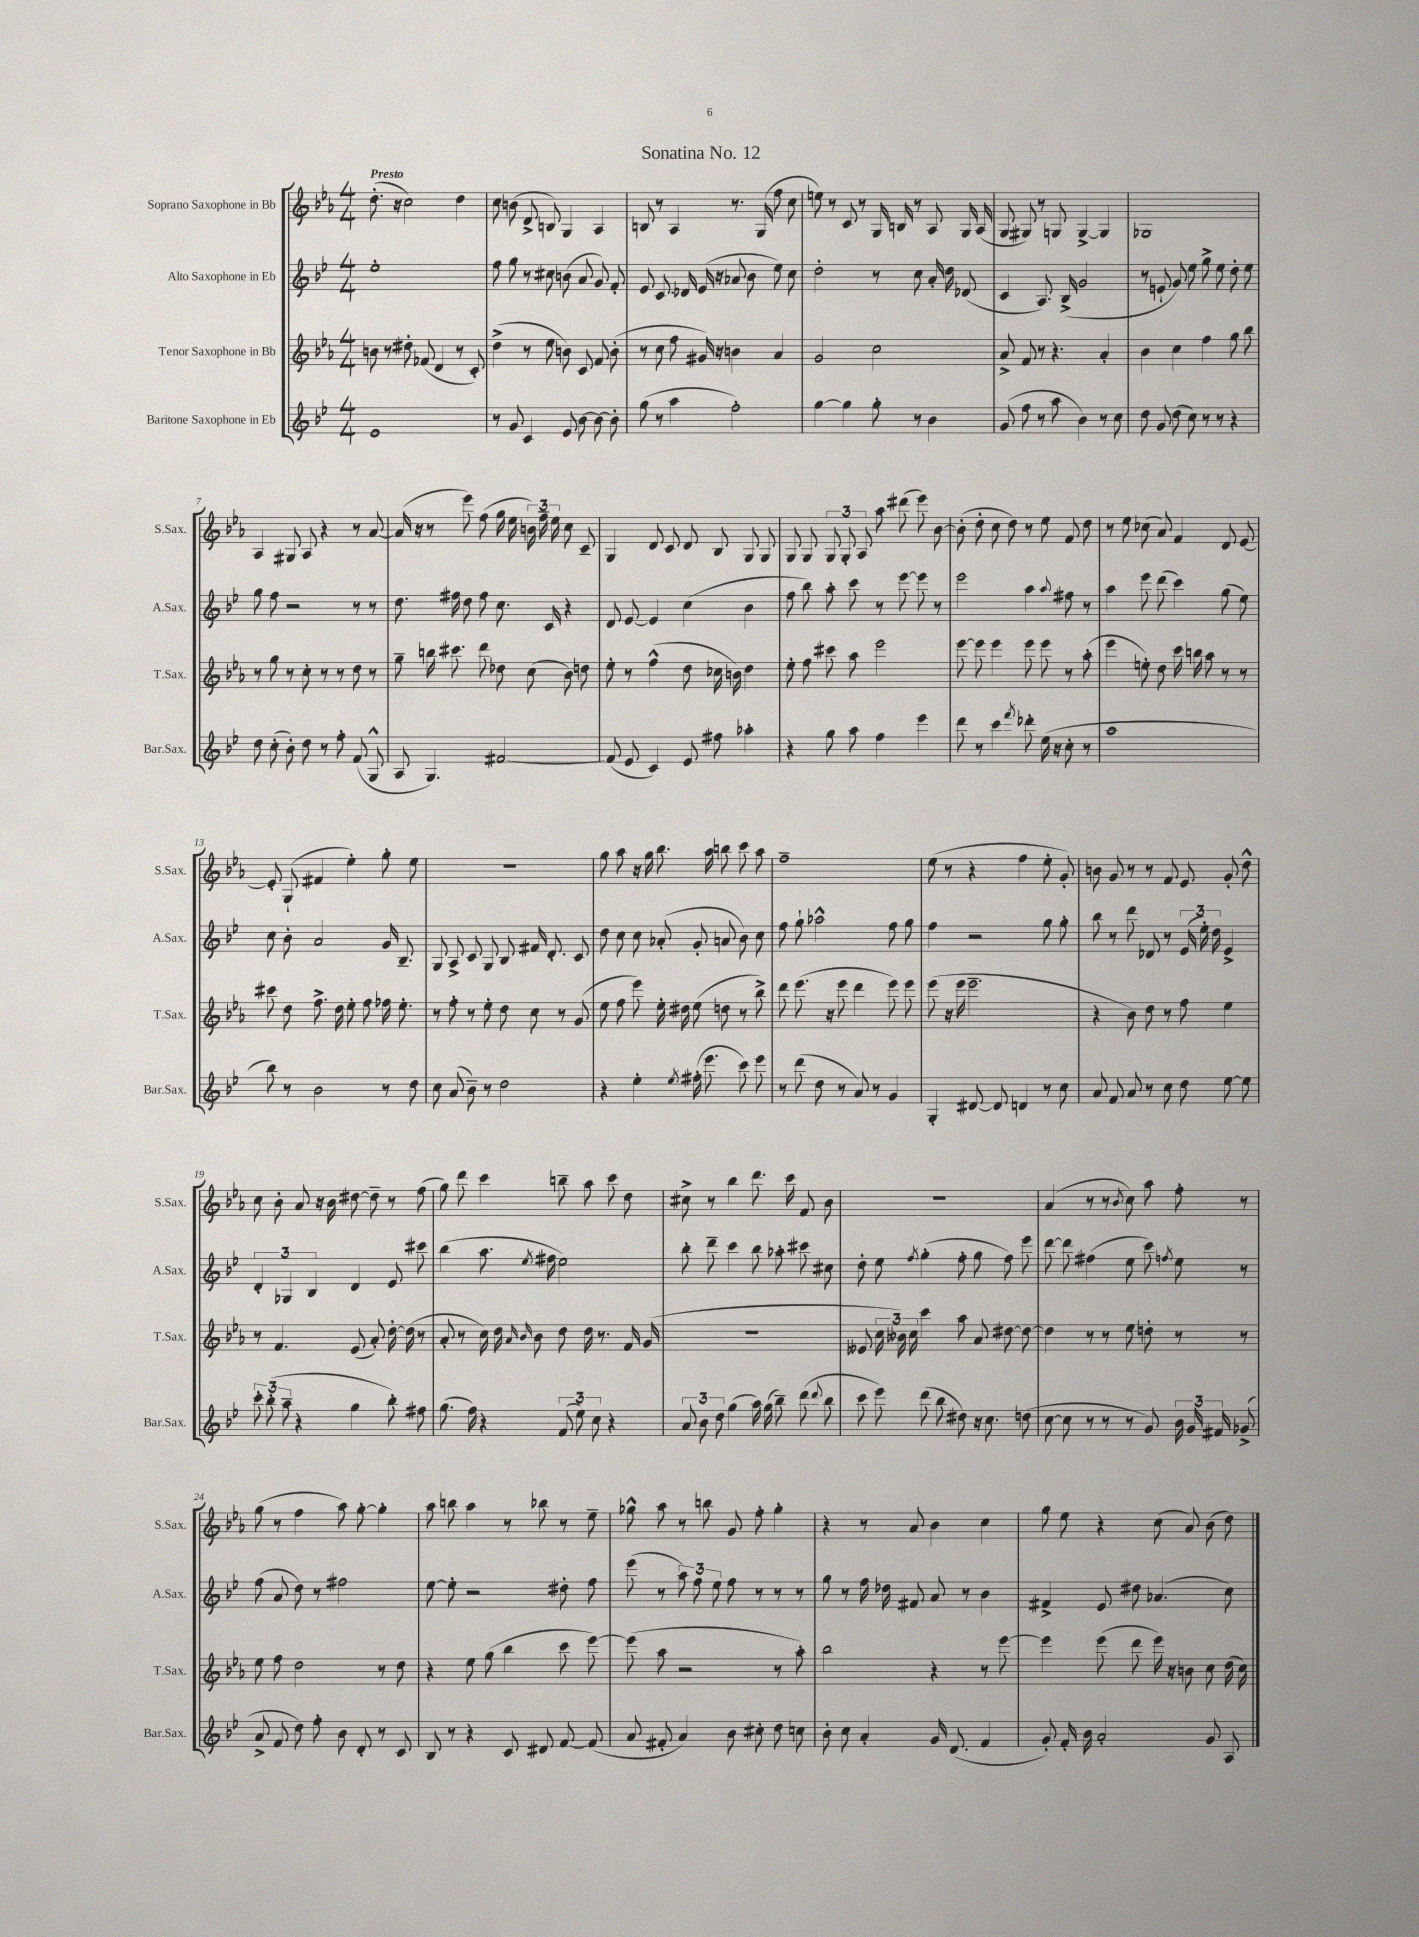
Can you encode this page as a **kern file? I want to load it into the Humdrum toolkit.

**kern	**kern	**kern	**kern
*staff4	*staff3	*staff2	*staff1
*clefG2	*clefG2	*clefG2	*clefG2
*k[b-e-]	*k[b-e-a-]	*k[b-e-]	*k[b-e-a-]
*M4/4	*M4/4	*M4/4	*M4/4
1e-	8b	1ee-'	(8.dd'
.	8r	.	.
.	.	.	16r
.	8dd#'	.	2cc)
.	(8f-	.	.
.	4d	.	.
.	8r	.	4dd
.	8c')	.	.
=	=	=	=
8r	(4dd^	8ff	8cc
8g	.	8gg	(8b
4c	8r	8r	8d^
.	8ee-	8cc#	8B)
8e-	8b)	(8b	4G
[8b-	8c	8a	.
8b-_	8f	8g)	4A-
8b-']	(8b'	8f'	.
=	=	=	=
(8gg	8r	8e-	8B
8r	8cc	8.c	8r
4aa	8ff	.	4A-
.	.	16d-	.
.	16g#)	(16e-	.
.	16r	16r	.
2ff')	4b	8a-	8.r
.	.	8b-	.
.	.	.	(16G
.	4a-	8ee-)	8ff
.	.	8cc	8cc
=	=	=	=
[4gg	2g	2dd'	8ee)
.	.	.	8r
4gg]	.	.	8c
.	.	.	8r
8gg'	2cc	8r	16G
.	.	.	16B
8r	.	8cc	8r
4b-	.	16a'	8A-
.	.	16dd	.
.	.	(8d-	16G
.	.	.	(16A-
=	=	=	=
(8g	8a-^	4c	8G
8ff	8f	.	8G#)
8r	8r	8.A)	8r
8aa	4.r	.	8G
.	.	(16B-^	.
4b-)	.	2g	[4G^
8r	4a-'	.	4G]
8cc	.	.	.
=	=	=	=
8dd	4b-	8r	1G-
8g	.	8e`	.
(8dd	4cc	8g)	.
8cc)	.	8ee-	.
8r	4ff	8gg^	.
8r	.	8ee-	.
4r	8gg	8dd'	.
.	8bb-	8ee-	.
=	=	=	=
8dd	8r	8gg	4A-
(8cc'	8gg	8ff	.
8b-')	8r	2r	8G#
8dd	8cc'	.	8A-
8r	8r	.	4r
8ff'	8r	.	.
(8f	8dd	8r	8r
8G^^	8r	8r	[8a-
=	=	=	=
8A	8gg~	8.dd	(16a-]
.	.	.	16r
4.G)	16bb	.	8r
.	8.ccc#	16ff#	.
.	.	8dd	8eee-)
.	8ddd	8ff#	(8ff
[2f#	8dd-	8.cc	16gg
.	.	.	16ee-
.	(8cc	.	24b)
.	.	.	24ff~
.	.	16c	.
.	.	.	24ee-
.	8b-)	4r	8cc
.	8dd	.	8c~
=	=	=	=
(8f#]	8ee-'	8d	4G
8e-	8r	[8e-	.
4c)	(4ff^^	4e-]	8d
.	.	.	8c
8e-	8dd	(4cc	8d
8ff#	16cc-	.	8B-
.	16b)	.	.
4aa-'	4dd	4b-	8G
.	.	.	8G
=	=	=	=
4r	8ee-'	8ff	8G
.	8ff	8bb-)	8G
8gg	8ccc#	8aa'	12G
.	.	.	12G'
8aa	8aa-	8ccc	.
.	.	.	12A-
4ff	2eee-	8r	8aa-
.	.	[8eee-	(8ddd#
4eee-	.	8eee-]	8eee-)
.	.	8r	[8b-
=	=	=	=
8ddd	[8eee-	2eee-	(8b-']
8r	8eee-]	.	8dd'
4ccc	4eee-	.	8cc
.	.	.	8dd)
8qfff	.	.	.
8ddd-'	8eee-	4aa	8r
(16ee-	8eee-	.	8ee-
16r	.	.	.
.	.	8qqaa	.
8cc'	8r	8ff#	8f
8r	(8aa-'	8r	8dd
=	=	=	=
1aa	4eee-	4aa	8r
.	.	.	8ee-
.	8ee')	8eee-	(8cc-
.	8dd	(8ddd	8a-)
.	16ccc	4ccc)	4f
.	16bb	.	.
.	8aa-	.	.
.	8r	(8gg	8d
.	8r	8ee-)	[8e-
=	=	=	=
8bb-)	8ccc#	8cc	8e-']
8r	8dd	8b-'	(8G`
2b-	8.ff^	2a	4f#
.	16dd	.	.
.	8ee-'	.	4ee-')
.	8ff	.	.
8r	16ff-	16g	8gg'
.	8.ee-'	8.B-~	.
8dd	.	.	8ee-
=	=	=	=
8cc	8r	8G	1r
(8a	8ff'	8A^	.
8b-~)	8r	8c	.
8r	8ee-'	8G	.
2dd	8dd	8B-	.
.	8cc	16f#	.
.	.	8.d'	.
.	8r	.	.
.	(8g	8c	.
=	=	=	=
4r	8ee-	8dd	8gg
.	8ff	8cc	8aa-
4ee-'	8eee-)	8cc	16r
.	.	.	16gg
.	16ee-'	(8a-'	8.bb-
.	16dd#	.	.
8qee-	.	.	.
(16ff#'	(8ee-	8g'	.
8.eee-	.	.	16aa-
.	8dd	8a	8bb
8ccc)	8r	8b-)	8ccc
8eee-	8bb-^)	8cc	8aa-
=	=	=	=
8r	8ddd	8ff	1ff~
(8ddd	(8.eee-	8gg`	.
8dd	.	2aa-^^	.
.	16r	.	.
8r	8eee-	.	.
8a)	4ddd	.	.
8r	.	.	.
4g	8eee-)	8ff	.
.	8eee-	8gg	.
=	=	=	=
4G'	(8eee-	4ff	(8ee-
.	16r	.	8r
.	16eee-	.	.
[8d#	2.eee-~	2r	4r
8d#]	.	.	.
4d	.	.	4ff
8r	.	8gg	8ee-'
8cc	.	8gg'	8g')
=	=	=	=
8a	4r	8bb-	8b
8f	.	8r	8g
8a	8b-)	8ddd	8r
8r	8dd	8d-	8r
8cc	8r	8r	8f
8dd	8ff	(24e-	8e-
.	.	24ee-')	.
.	.	24dd	.
[8ee-	4ee-	4e-^	8g'
8ee-]	.	.	8dd^^
=	=	=	=
12ccc'	8r	6d'	8cc
(12bb-'	.	.	.
.	4.f	.	8b-'
12aa~	.	6G-	.
4r	.	.	8a-
.	.	6B-	.
.	.	.	16r
.	.	.	16b-
4gg	(8e-	4d	[8dd#
.	8a-')	.	8dd#~]
8bb-')	[16dd'	8e-	8r
.	(16dd]	.	.
8ff#	8r	8ccc#	(8ff
=	=	=	=
(8.gg	8a-'	(4bb-	8gg)
.	8r	.	8ddd
16ff)	.	.	.
4r	16cc)	8.aa	4ccc
.	16dd	.	.
.	16qqa-	.	.
.	16qqb-	.	.
.	8b-	.	.
.	.	8qee-	.
.	.	16ff#	.
(12f	8dd	2ee-)	8bb~
12ee-)	.	.	.
.	16dd	.	8aa-
12cc	.	.	.
.	8.r	.	.
4r	.	.	8ccc
.	16f	.	8dd
.	(16g	.	.
=	=	=	=
12a	1r	8bb-'	8cc#^
12b-	.	.	.
.	.	8ddd~	8r
12dd	.	.	.
(4gg	.	4ccc	4bb-
16aa)	.	8bb-	8.ddd
(16gg	.	.	.
8bb-~)	.	8aa-'	.
.	.	.	16ccc
(8ddd	.	8ccc#	8f
8qqddd	.	.	.
8bb-	.	8cc#	8b-
=	=	=	=
8ccc	8e--	8dd'	1r
8eee-)	24cc	8ee-	.
.	24b--)	.	.
.	24cc	.	.
.	.	8qff	.
(8ddd	4ccc	(4gg'	.
8bb-	.	.	.
8dd#)	8aa-	8ff'	.
16r	8a-	8gg	.
8.cc	.	.	.
.	[8dd#	8ff)	.
(8dd	8dd#_	8eee-	.
=	=	=	=
[8cc	4dd#]	[8ddd	(4a-
8cc]	.	8ddd]	.
8r	8r	(4ff#	8r
8r	8r	.	8r
.	.	.	8qb-
8r	8ee-	8ee-	8cc)
8g)	8dd'	8ccc)	8aa-
.	.	8qff	.
24b-	8r	8ee-	8ff'
24g	.	.	.
24f#	.	.	.
(8g-^	8r	8r	8r
=	=	=	=
8a^	8ee-	(8ff	(8gg
8f	8ff	8a	8r
8dd)	2dd	8dd)	4ff
8ff'	.	8r	.
8b-	.	2ff#	8aa-)
8d'	.	.	[8gg'
8r	8r	.	4gg']
8c	8dd	.	.
=	=	=	=
8B-	4r	[8ee-	8aa-
8r	.	8ee-']	8bb
4r	8ee-	2r	4aa-
.	(8gg	.	.
8c	4bb-	.	8r
8d#	.	.	8bb-
[8f	8ccc	8dd#'	8r
(8f]	[8eee-)	8ff	8ee-~
=	=	=	=
8a	(8eee-]	(8eee-	8gg-^^
8f#'	8aa-	8r	8aa-
4a)	2r	12aa)	8r
.	.	12ff	.
.	.	.	8bb
.	.	12ee-	.
8b-	.	8ff	8g
8cc#'	.	8r	8ff'
8dd	8r	8r	4gg-'
8cc	8aa-')	8r	.
=	=	=	=
8b-'	2bb-	8gg	4r
8cc	.	8r	.
4a'	.	16ff	8r
.	.	16dd-	.
.	.	8f#	8a-
16g	4r	8a	4b-
(8.d	.	.	.
.	.	8r	.
4f	8r	4b-	4cc
.	[8eee-	.	.
=	=	=	=
8g')	4eee-]	4f#^	8gg
16f'	.	.	8ee-
16b-	.	.	.
2a'	(8eee-	8e-	4r
.	8ddd	8dd#	.
.	16eee-)	(4.a-	(8cc
.	16r	.	.
.	8b	.	8a-)
8g	8cc	.	(8b-
8A	(16dd	8cc)	8dd)
.	16cc)	.	.
==	==	==	==
*-	*-	*-	*-
